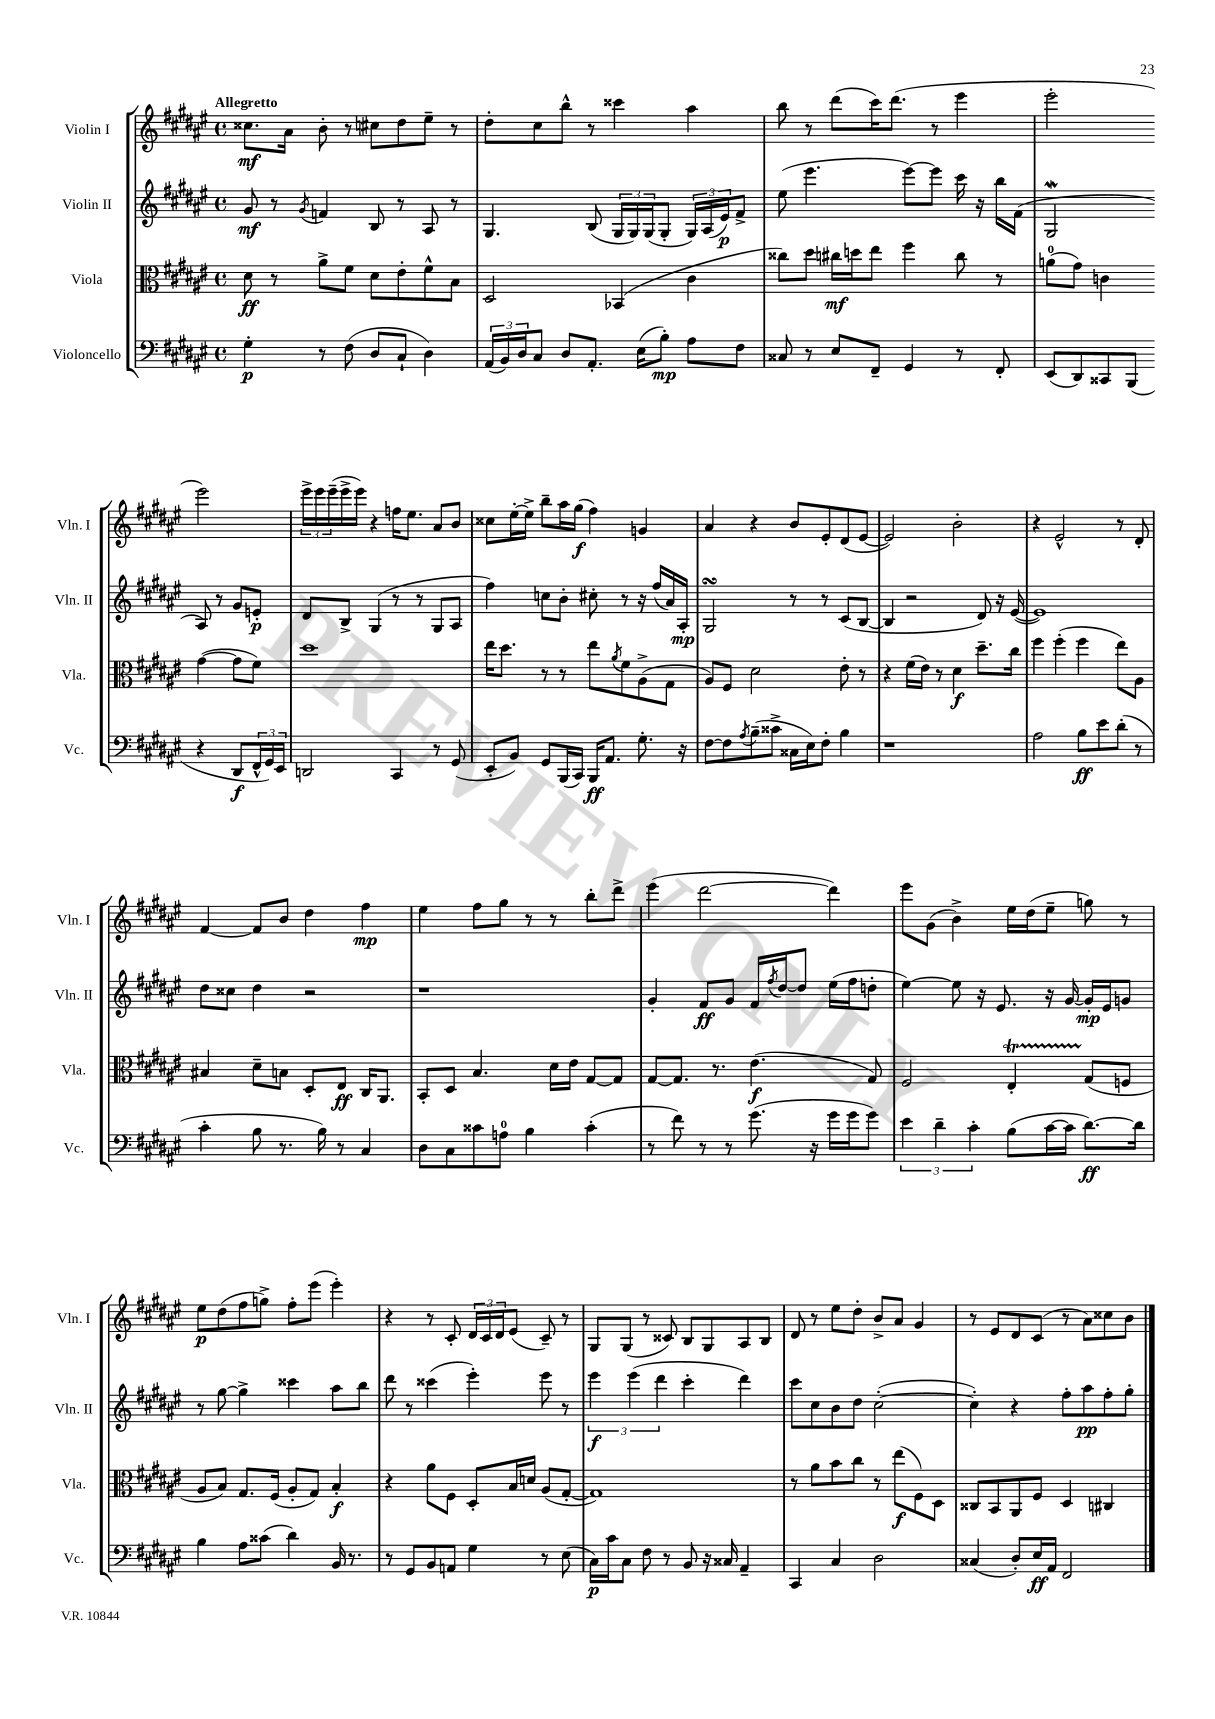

**kern	**kern	**kern	**kern
*staff4	*staff3	*staff2	*staff1
*clefF4	*clefC3	*clefG2	*clefG2
*k[f#c#g#d#a#e#]	*k[f#c#g#d#a#e#]	*k[f#c#g#d#a#e#]	*k[f#c#g#d#a#e#]
*M4/4	*M4/4	*M4/4	*M4/4
*met(c)	*met(c)	*met(c)	*met(c)
4G#'	8d#	8g#	8.cc##
.	8r	8r	.
.	.	.	16a#
.	.	8qg#	.
8r	8a#^	4f	8b'
(8F#	8f#	.	8r
8D#	8d#	8B	8cc#
8C#`	8e#'	8r	8dd#
4D#)	8f#^^	8A#	8ee#~
.	8B	8r	8r
=	=	=	=
(24AA#	2D#	4.G#	8dd#'
24BB)	.	.	.
24D#	.	.	.
8C#	.	.	8cc#
8D#	.	.	8bb^^
8.AA#'	.	(8B	8r
.	(4BB-	24G#	4ccc##
.	.	24G#)	.
(16E#	.	.	.
.	.	(24G#	.
8B')	.	8G#'	.
8A#	4c#	24G#)	4aa#
.	.	(24A#	.
.	.	24e#)	.
8F#	.	8f#^	.
=	=	=	=
8C##	8cc##)	(8ee#	8bb
8r	8dd#	4.eee#	8r
8E#	16cc#	.	(8ddd#
.	16dd	.	.
8FF#~	8ee#	.	16ccc#)
.	.	.	(8.ddd#
4GG#	4ff#	[8eee#)	.
.	.	8eee#]	8r
8r	8cc#	16ccc#	4eee#
.	.	16r	.
8FF#'	8r	16bb	.
.	.	(16f#	.
=	=	=	=
(8EE#	(8a	2G#	2eee#'
8DD#)	8g#)	.	.
8CC##	4c	.	.
(8BBB	.	.	.
4r	([4g#	8A#)	2eee#)
.	.	8r	.
8DD#	8g#]	8g#	.
24FF#^^	8f#)	8e'	.
24GG#)	.	.	.
24EE#	.	.	.
=	=	=	=
2DD	1dd#	8d#	24eee#^
.	.	.	24eee#
.	.	.	(24eee#~
.	.	8B^	16eee#^
.	.	.	16eee#)
.	.	(4G#	4r
4CC#	.	8r	16ff
.	.	.	8.ee#
.	.	8r	.
8r	.	8G#	8a#
(8GG#	.	8A#	8b
=	=	=	=
8EE#'	16ee#	4ff#)	8cc##
.	8.dd#	.	.
8BB)	.	.	[16ee#'
.	.	.	16ee#^]
8GG#	8r	8cc	8bb~
(16BBB	8r	8b'	16aa#
16CC#)	.	.	(16gg#
16BBB	8ee#	8cc#'	4ff#)
8.AA#	.	.	.
.	8qa#	.	.
.	8f#	8r	.
8.G#'	(8A#^	16r	4g
.	.	(16ff#	.
.	8G#	16a#)	.
16r	.	16A#'	.
=	=	=	=
[8F#	8A#)	2G#	4a#
8F#]	8F#	.	.
8qA#	.	.	.
(8B~	2d#	.	4r
8c##^	.	.	.
16C##	.	8r	8b
16E#)	.	.	.
8F#'	.	8r	8e#'
4B	8e#'	(8c#	(8d#
.	8r	[8B	[8e#
=	=	=	=
1r	4r	4B]	2e#])
.	(16f#	2r	.
.	16e#)	.	.
.	8r	.	.
.	4d#	.	2b'
.	8.dd#~	8d#)	.
.	.	16r	.
.	16cc#	([16e#	.
=	=	=	=
2A#	4ff#	1e#])	4r
.	(4ff#'	.	2e#^^
8B	4ff#	.	.
8e#	.	.	.
(8d#'	8ee#)	.	8r
8r	8A#	.	8d#'
=	=	=	=
4c#'	4B#	8dd#	[4f#
.	.	8cc##	.
8B	8d#~	4dd#	8f#]
8.r	8B	.	8b
.	8D#'	2r	4dd#
16B)	.	.	.
8r	8E#	.	.
4C#	16C#	.	4ff#
.	8.AA#	.	.
=	=	=	=
8D#	8BB'	1r	4ee#
8C#	8D#	.	.
8c##	4.B	.	8ff#
8A	.	.	8gg#
4B	.	.	8r
.	16d#	.	8r
.	16e#	.	.
(4c##'	[8G#	.	8bb'
.	8G#]	.	8ddd#^
=	=	=	=
8r	[8G#	4g#'	(4eee#
8f#)	8.G#]	.	.
8r	.	8f#	[2ddd#
.	8.r	.	.
8r	.	8g#	.
(8.g#	(4.e#	16f#	.
.	.	8qff#	.
.	.	[16dd#	.
.	.	8dd#]	.
16r	.	.	.
16g#	.	(16ee#	4ddd#])
16g#	.	16ff#	.
8g#)	8G#)	8dd'	.
=	=	=	=
6e#	2F#	[4ee#)	8eee#
.	.	.	(8g#
6d#~	.	.	.
.	.	8ee#]	4b^)
6c#'	.	.	.
.	.	16r	.
.	.	8.e#	.
(8B	4E#'	.	16ee#
.	.	.	(16dd#
[16c#	.	16r	8ee#~
16c#]	.	[16g#	.
[8.d#)	(8G#	16g#']	8gg)
.	.	16e#	.
.	8F	8g	8r
16d#]	.	.	.
=	=	=	=
4B	8A#	8r	8ee#
.	8B)	[8gg#	(8dd#
8A#	8.G#	4gg#^]	8ff#
(8c##	.	.	8gg^)
.	(16F#	.	.
4d#)	8A#'	4ccc##	8ff#'
.	8G#)	.	(8eee#
16BB	4B'	8aa#	4eee#')
8.r	.	.	.
.	.	8bb	.
=	=	=	=
8r	4r	8ddd#	4r
8GG#	.	8r	.
8BB	8a#	(4ccc##	8r
8AA	8F#	.	8c#'
4G#	8D#'	4eee#')	24d#
.	.	.	24c#
.	.	.	24d#
.	16B	.	(8e#
.	16d	.	.
8r	(8A#	8eee#	8c#~)
(8E#	[8G#'	8r	8r
=	=	=	=
16C#)	1G#])	6eee#	8G#
16c#	.	.	.
8C#	.	.	(8G#
.	.	(6eee#	.
8F#	.	.	8r
.	.	6ddd#	.
8r	.	.	8c##)
8BB	.	4ccc#'	8B
16r	.	.	8G#
16C##	.	.	.
4AA#~	.	4ddd#)	8A#
.	.	.	8B
=	=	=	=
4CC#	8r	8ccc#	8d#
.	8a#	8cc#	8r
4C#	8b	8b	8ee#
.	8cc#	8dd#	8dd#'
2D#	8r	([2cc#'	8b^
.	(8ee#	.	8a#
.	8F#)	.	4g#
.	8D#	.	.
=	=	=	=
(4C##	8C##	4cc#'])	8r
.	8BB	.	8e#
8D#')	8AA#	4r	8d#
16E#	8F#	.	(8c#
16AA#	.	.	.
2FF#	4D#	8ff#'	8r
.	.	8aa#	8a#)
.	4C#	8ff#'	8cc##
.	.	8gg#'	8b
==	==	==	==
*-	*-	*-	*-
